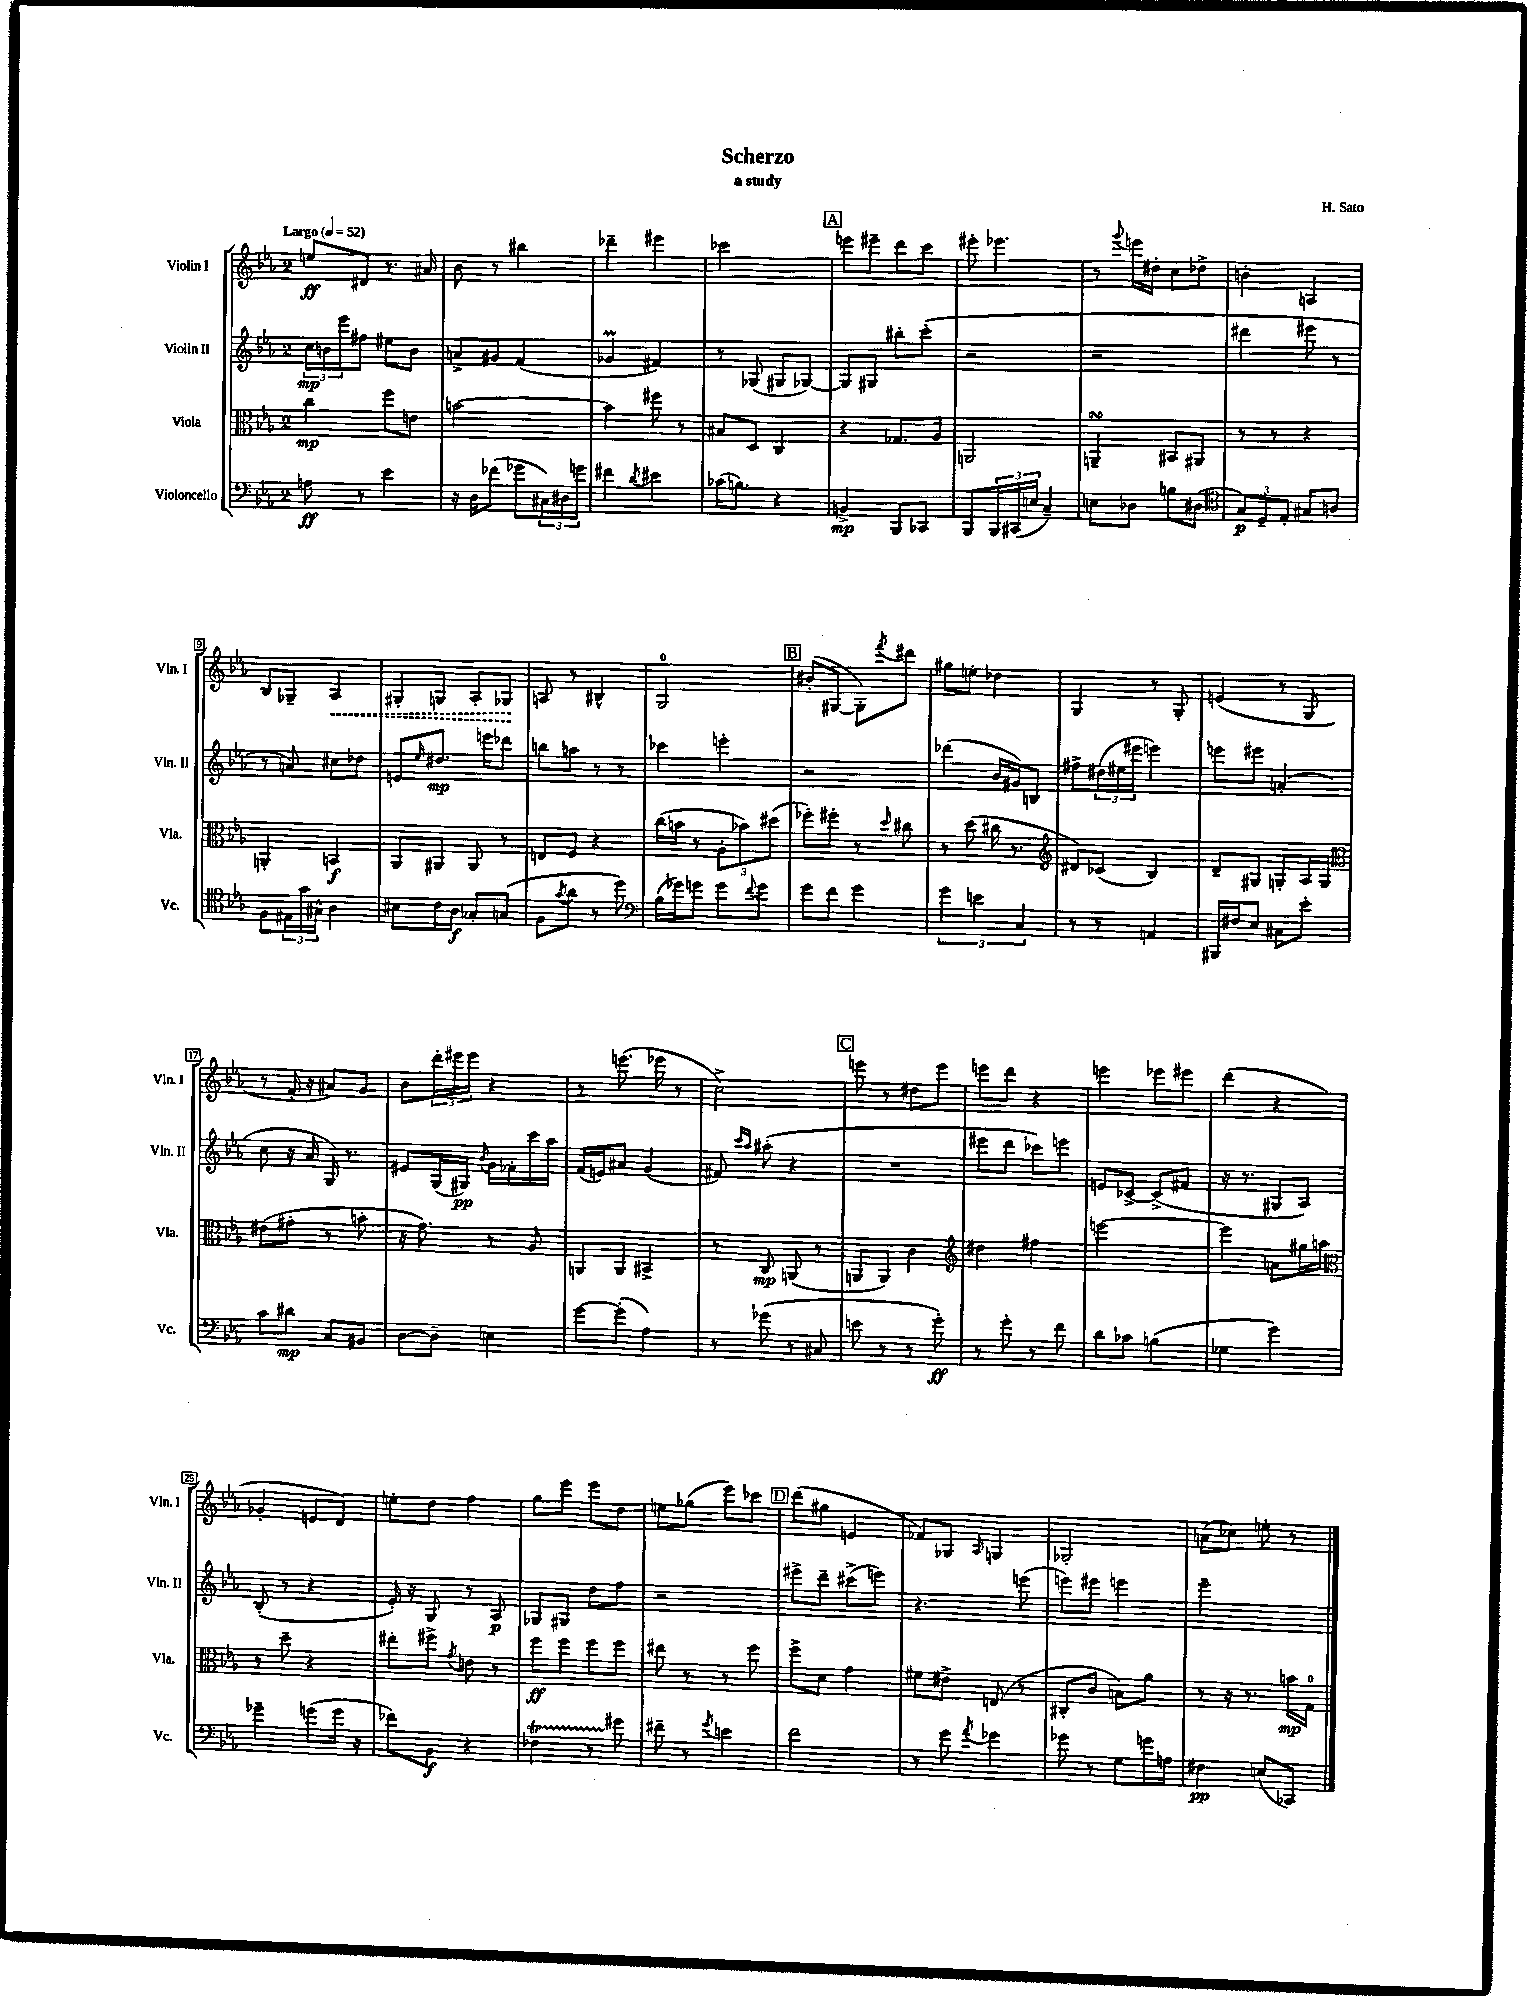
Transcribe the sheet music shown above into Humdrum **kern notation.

**kern	**kern	**kern	**kern
*staff4	*staff3	*staff2	*staff1
*clefF4	*clefC3	*clefG2	*clefG2
*k[b-e-a-]	*k[b-e-a-]	*k[b-e-a-]	*k[b-e-a-]
*M2/4	*M2/4	*M2/4	*M2/4
*MM52	*MM52	*MM52	*MM52
8A	4cc	24cc	8ee
.	.	24b	.
.	.	24eee-	.
8r	.	8ff#	8d#
4e-	8ff	8ee#	8.r
.	8e	8b	.
.	.	.	16a#
=	=	=	=
16r	[2b	8a^	8b-
16D	.	.	.
(8f-	.	8g#	8r
8g-	.	(4f	4bb#
24C#)	.	.	.
24D#	.	.	.
24g	.	.	.
=	=	=	=
4f#	4b]	4g-	4ddd-~
8qd	.	.	.
4e#	8ff#	4f#)	4eee#
.	8r	.	.
=	=	=	=
(16c-	8B#	8r	2ccc-
8.B)	.	.	.
.	8D	(8G-	.
4r	4C	8G#	.
.	.	[8G-)	.
=	=	=	=
4BB^	4r	8G-]	8eee
.	.	8G#	8eee#~
8BBB-	8.G-	8bb#'	8ddd
8CC-	.	(8ccc'	8ccc
.	16A-	.	.
=	=	=	=
8BBB-	2AA	2r	8eee#'
24BBB-	.	.	4.eee-
(24CC#	.	.	.
24E	.	.	.
4C~)	.	.	.
=	=	=	=
8E	4AA~	2r	8r
.	.	.	8qqggg
8D-	.	.	16eee
.	.	.	16dd#'
8B	8BB#	.	8cc
(8D#	8AA#	.	8dd-^
=	=	=	=
*clefC4	*	*	*
12G)	8r	4ddd#	4b'
12D~	.	.	.
.	8r	.	.
12E-'	.	.	.
8G#	4r	8eee#	4A
8A	.	8r	.
=	=	=	=
8F	4AA'	8r	8B-
24E#	.	8a)	8G-~
24g	.	.	.
24G#^^	.	.	.
4A-	4BB	8cc#	4A-
.	.	8dd-	.
=	=	=	=
8B#	8AA-	8e	8G#'
.	.	16qqee-	.
16c	8AA#	8.dd#	8G
16A-	.	.	.
8G-'	8AA#	.	8A-'
.	.	16eee	.
(8G	8r	8ddd-	8G-
=	=	=	=
8F	8E	8bb	8A
8qg	.	.	.
8a-	8F	8aa	8r
8r	4r	8r	4B#^^
8dd)	.	8r	.
=	=	=	=
*clefF4	*	*	*
(16B-	(16cc	4ccc-	2G
16g-)	16b	.	.
8g	8r	.	.
8g	12A-'	4eee'	.
.	12b-)	.	.
8qqf	.	.	.
8g	.	.	.
.	(12dd#	.	.
=	=	=	=
8g	8ff-')	2r	(8b#'
8f	8ff#'	.	[8G#
4g	8r	.	8G#'])
.	16qqdd	.	8qfff
.	8cc#	.	8ddd#
=	=	=	=
6g	8r	(4ddd-	8gg#
.	(8dd	.	8ee'
6e	.	.	.
.	16cc#	16b-	4dd-
.	8.r	16g#)	.
6C	.	.	.
.	.	8B	.
=	=	=	=
*	*clefG2	*	*
8r	8d#)	8ff#^	4G
8r	(8c-	(24dd#	.
.	.	24ee#	.
.	.	24eee#	.
4AA	4B-)	4eee)	8r
.	.	.	8G'
=	=	=	=
16BBB#	8d~	8eee	(4e
16F#	.	.	.
8E-	8G#	8eee#	.
8C#	8G'	(4a'	8r
8e-'	16A-	.	8G
.	16G	.	.
=	=	=	=
*	*clefC3	*	*
8c	(8e#	8cc	8r
8d#	8g#'	16r	16f'
.	.	16a-	16r
8C	8r	16G)	8a#)
.	.	8.r	.
8BB#	8b'	.	8g
=	=	=	=
[8D	16r	8e#	8b-
.	8.g)	.	.
8D~]	.	(16G	24ddd'
.	.	.	24eee#
.	.	16G#)	.
.	.	.	24eee#
.	.	8qb-	.
4E	8r	16g	4r
.	.	16f-'	.
.	8A-	16ccc	.
.	.	16aa-	.
=	=	=	=
[8g	8AA	(16f	8r
.	.	16e)	.
(8g']	8AA	8a#	(8.eee
4A-)	4BB#^	(4g	.
.	.	.	16eee-
.	.	.	8r
=	=	=	=
8r	8r	8f#)	2cc^)
.	.	16qqccc	.
.	.	16qqaa-	.
(8g-	8C	(8aa#'	.
8r	(8AA	4r	.
8C#	8r	.	.
=	=	=	=
8e	8AA	2r	8eee
8r	8AA)	.	8r
8r	4c	.	8dd#
8g')	.	.	8eee
=	=	=	=
*	*clefG2	*	*
8r	4dd#	8eee#	8eee
8g'	.	8ddd	8ddd
8r	4ff#	8ccc-)	4r
8f	.	8eee	.
=	=	=	=
8d	[2eee	8e	4eee
8c-	.	[8c-^	.
(4B	.	(8c-^]	8eee-
.	.	8f#	8eee#
=	=	=	=
4G-	4eee]	16r	(4ddd
.	.	8.r	.
4g)	8a	8G#	4r
.	16gg#	8A-)	.
.	16aa	.	.
=	=	=	=
*	*clefC3	*	*
4g-~	8r	(8B-'	4g-'
.	8dd~	8r	.
(8g	4r	4r	8e
16g	.	.	8d)
16r	.	.	.
=	=	=	=
8f-)	8ee#'	16e-')	8ee'
.	.	16r	.
8BB-	8ff#^	8G	8dd
.	8qg	.	.
4r	8e	8r	4ff
.	8r	8A-	.
=	=	=	=
4F-	8ff	8G-	8gg
.	8ff	8G#	8eee-
8r	8ff	8dd	8eee-
8g#	8ff	8ff	8dd
=	=	=	=
8f#~	8ee#	2r	8ee
8r	8r	.	(8gg-
8qg	.	.	.
4e	8r	.	8eee-)
.	8ff	.	8ccc-
=	=	=	=
2f	8ff^	8eee#^	(8ddd
.	8d	8ddd~	8gg#
.	4g	(8ccc#^	4e
.	.	8eee)	.
=	=	=	=
8r	8f#	4.r	8f-)
8g	8e#^	.	8G-
8qa-	.	.	16qqA-
4g-	(8E	.	4G
.	8r	(8eee	.
=	=	=	=
8g-	8C#'	8eee)	2G-'
8r	8c	8eee#	.
8G	8B)	4eee	.
16g	8a-	.	.
16A	.	.	.
=	=	=	=
4F#	8r	2eee-~	(8a
.	16r	.	8cc-)
.	8.r	.	.
(8E	.	.	8ee'
8CC-)	16b	.	8r
.	16G	.	.
==	==	==	==
*-	*-	*-	*-
